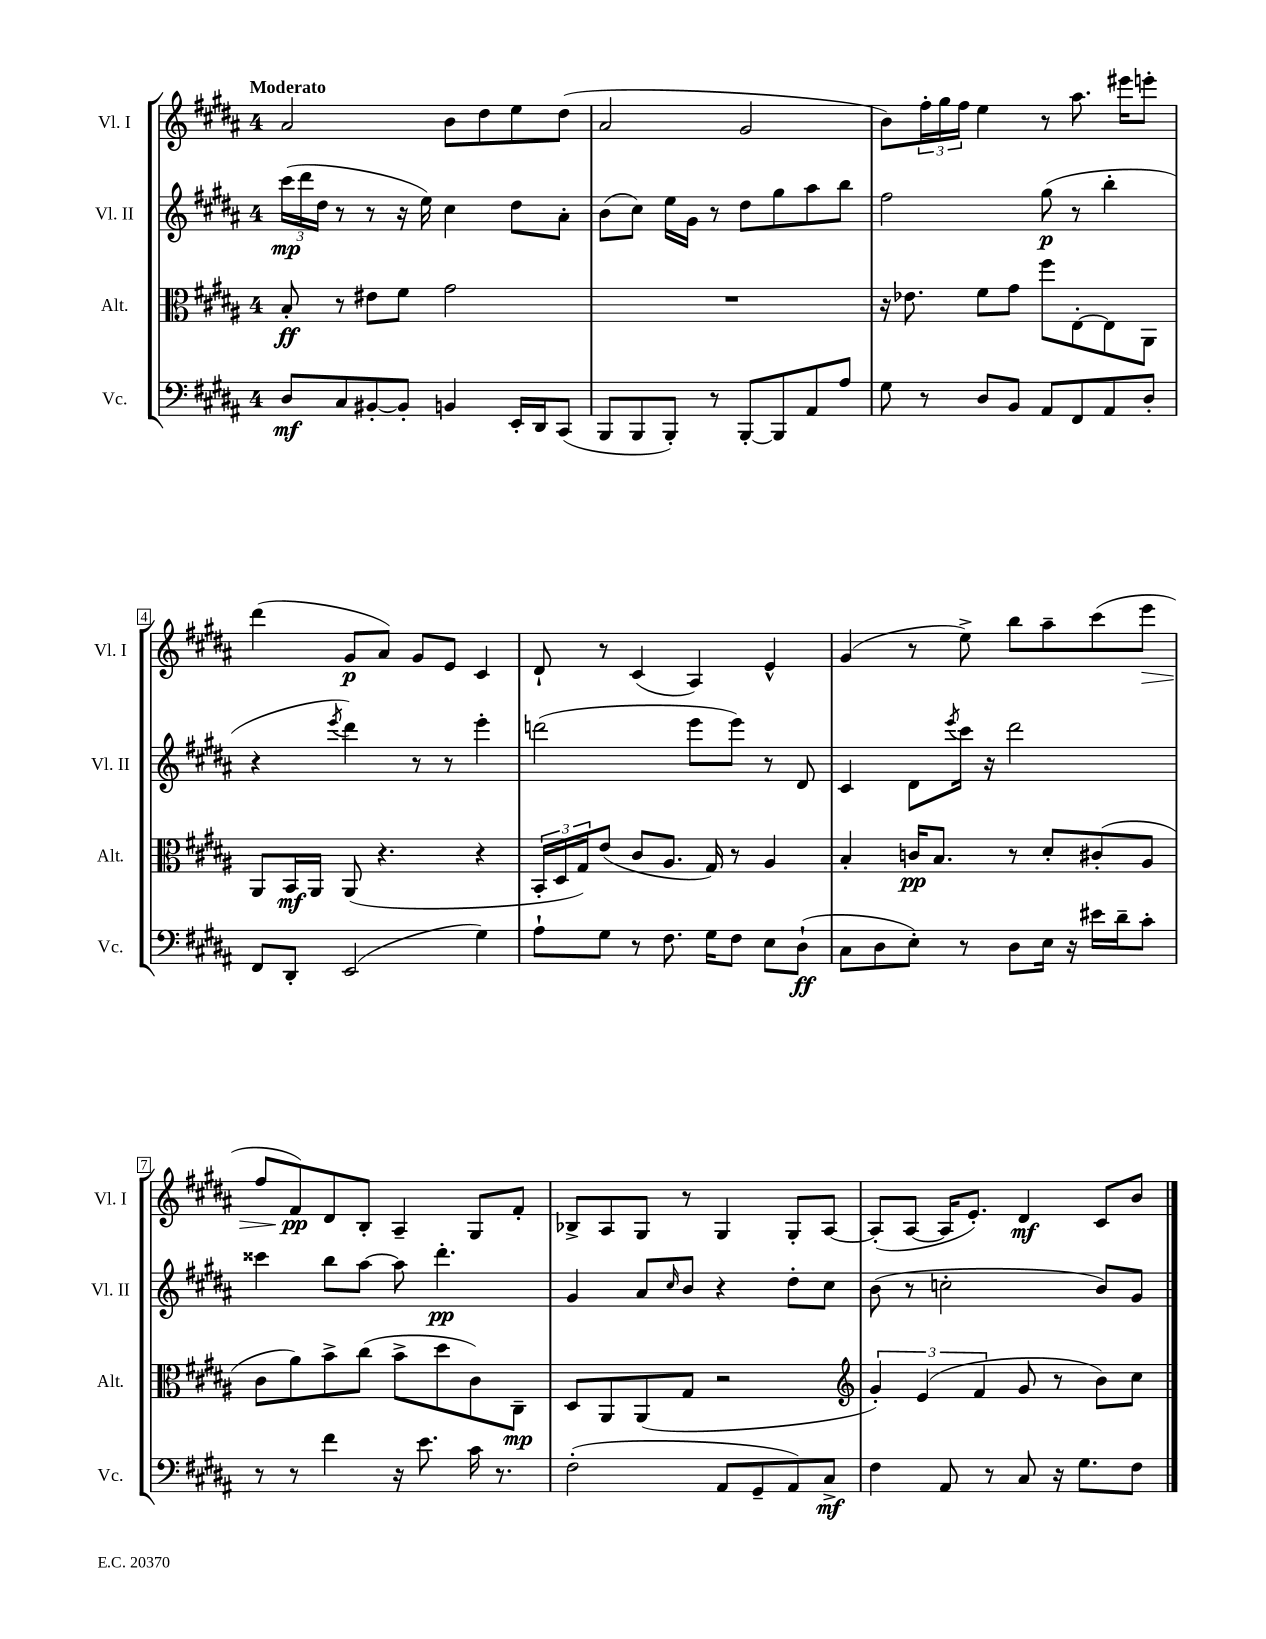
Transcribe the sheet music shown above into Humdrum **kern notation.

**kern	**kern	**kern	**kern
*staff4	*staff3	*staff2	*staff1
*clefF4	*clefC3	*clefG2	*clefG2
*k[f#c#g#d#a#]	*k[f#c#g#d#a#]	*k[f#c#g#d#a#]	*k[f#c#g#d#a#]
*M4/4	*M4/4	*M4/4	*M4/4
8D#	8B'	(24ccc#	2a#
.	.	24ddd#	.
.	.	24dd#	.
8C#	8r	8r	.
[8BB#'	8e#	8r	.
8BB#']	8f#	16r	.
.	.	16ee)	.
4BB	2g#	4cc#	8b
.	.	.	8dd#
16EE'	.	8dd#	8ee
16DD#	.	.	.
(8CC#	.	8a#'	(8dd#
=	=	=	=
8BBB	1r	(8b	2a#
8BBB	.	8cc#)	.
8BBB')	.	16ee	.
.	.	16g#	.
8r	.	8r	.
[8BBB'	.	8dd#	2g#
8BBB]	.	8gg#	.
8AA#	.	8aa#	.
8A#	.	8bb	.
=	=	=	=
8G#	16r	2ff#	8b)
.	8.e-	.	.
8r	.	.	24ff#'
.	.	.	24gg#
.	.	.	24ff#
8D#	8f#	.	4ee
8BB	8g#	.	.
8AA#	8ff#	(8gg#	8r
8FF#	[8E'	8r	8.aa#
8AA#	8E]	4bb'	.
.	.	.	16eee#
8D#'	8AA#	.	8eee'
=	=	=	=
8FF#	8AA#	4r	(4ddd#
8DD#'	16BB	.	.
.	16AA#	.	.
.	.	8qeee	.
(2EE	(8AA#	4ddd#)	8g#
.	4.r	.	8a#)
.	.	8r	8g#
.	.	8r	8e
4G#)	4r	4eee'	4c#
=	=	=	=
8A#`	24BB'	(2ddd	8d#`
.	24D#	.	.
.	24G#)	.	.
8G#	(8e	.	8r
8r	8c#	.	(4c#
8.F#	8.A#	.	.
.	.	8eee	4A#)
16G#	16G#)	.	.
8F#	8r	8eee)	.
8E	4A#	8r	4e^^
(8D#`	.	8d#	.
=	=	=	=
8C#	4B'	4c#	(4g#
8D#	.	.	.
8E')	16c	8d#	8r
.	8.B	.	.
.	.	8qeee	.
8r	.	16ccc#	8ee^)
.	.	16r	.
8D#	8r	2ddd#	8bb
16E	8d#'	.	8aa#~
16r	.	.	.
16e#	(8c#'	.	(8ccc#
16d#~	.	.	.
8c#'	8A#	.	8eee
=	=	=	=
8r	8c#	4ccc##	8ff#
8r	8a#)	.	8f#)
4f#	8b^	8bb	8d#
.	(8cc#	[8aa#	8B'
16r	8b^	8aa#]	4A#~
8.e	.	.	.
.	8dd#	4.ddd#'	.
16c#	8c#)	.	8G#
8.r	.	.	.
.	8C#~	.	8f#'
=	=	=	=
(2F#'	8D#	4g#	8B-^
.	8AA#	.	8A#
.	(8AA#	8a#	8G#
.	.	16qqcc#	.
.	8G#	8b	8r
8AA#	2r	4r	4G#
8GG#~	.	.	.
8AA#)	.	8dd#'	8G#'
8C#^	.	8cc#	[8A#
=	=	=	=
*	*clefG2	*	*
4F#	6g#')	(8b	(8A#']
.	.	8r	[8A#
.	(6e	.	.
8AA#	.	2cc'	16A#]
.	.	.	8.e')
.	6f#	.	.
8r	.	.	.
8C#	8g#	.	4d#
16r	8r	.	.
8.G#	.	.	.
.	8b)	8b)	8c#
8F#	8cc#	8g#	8b
==	==	==	==
*-	*-	*-	*-
